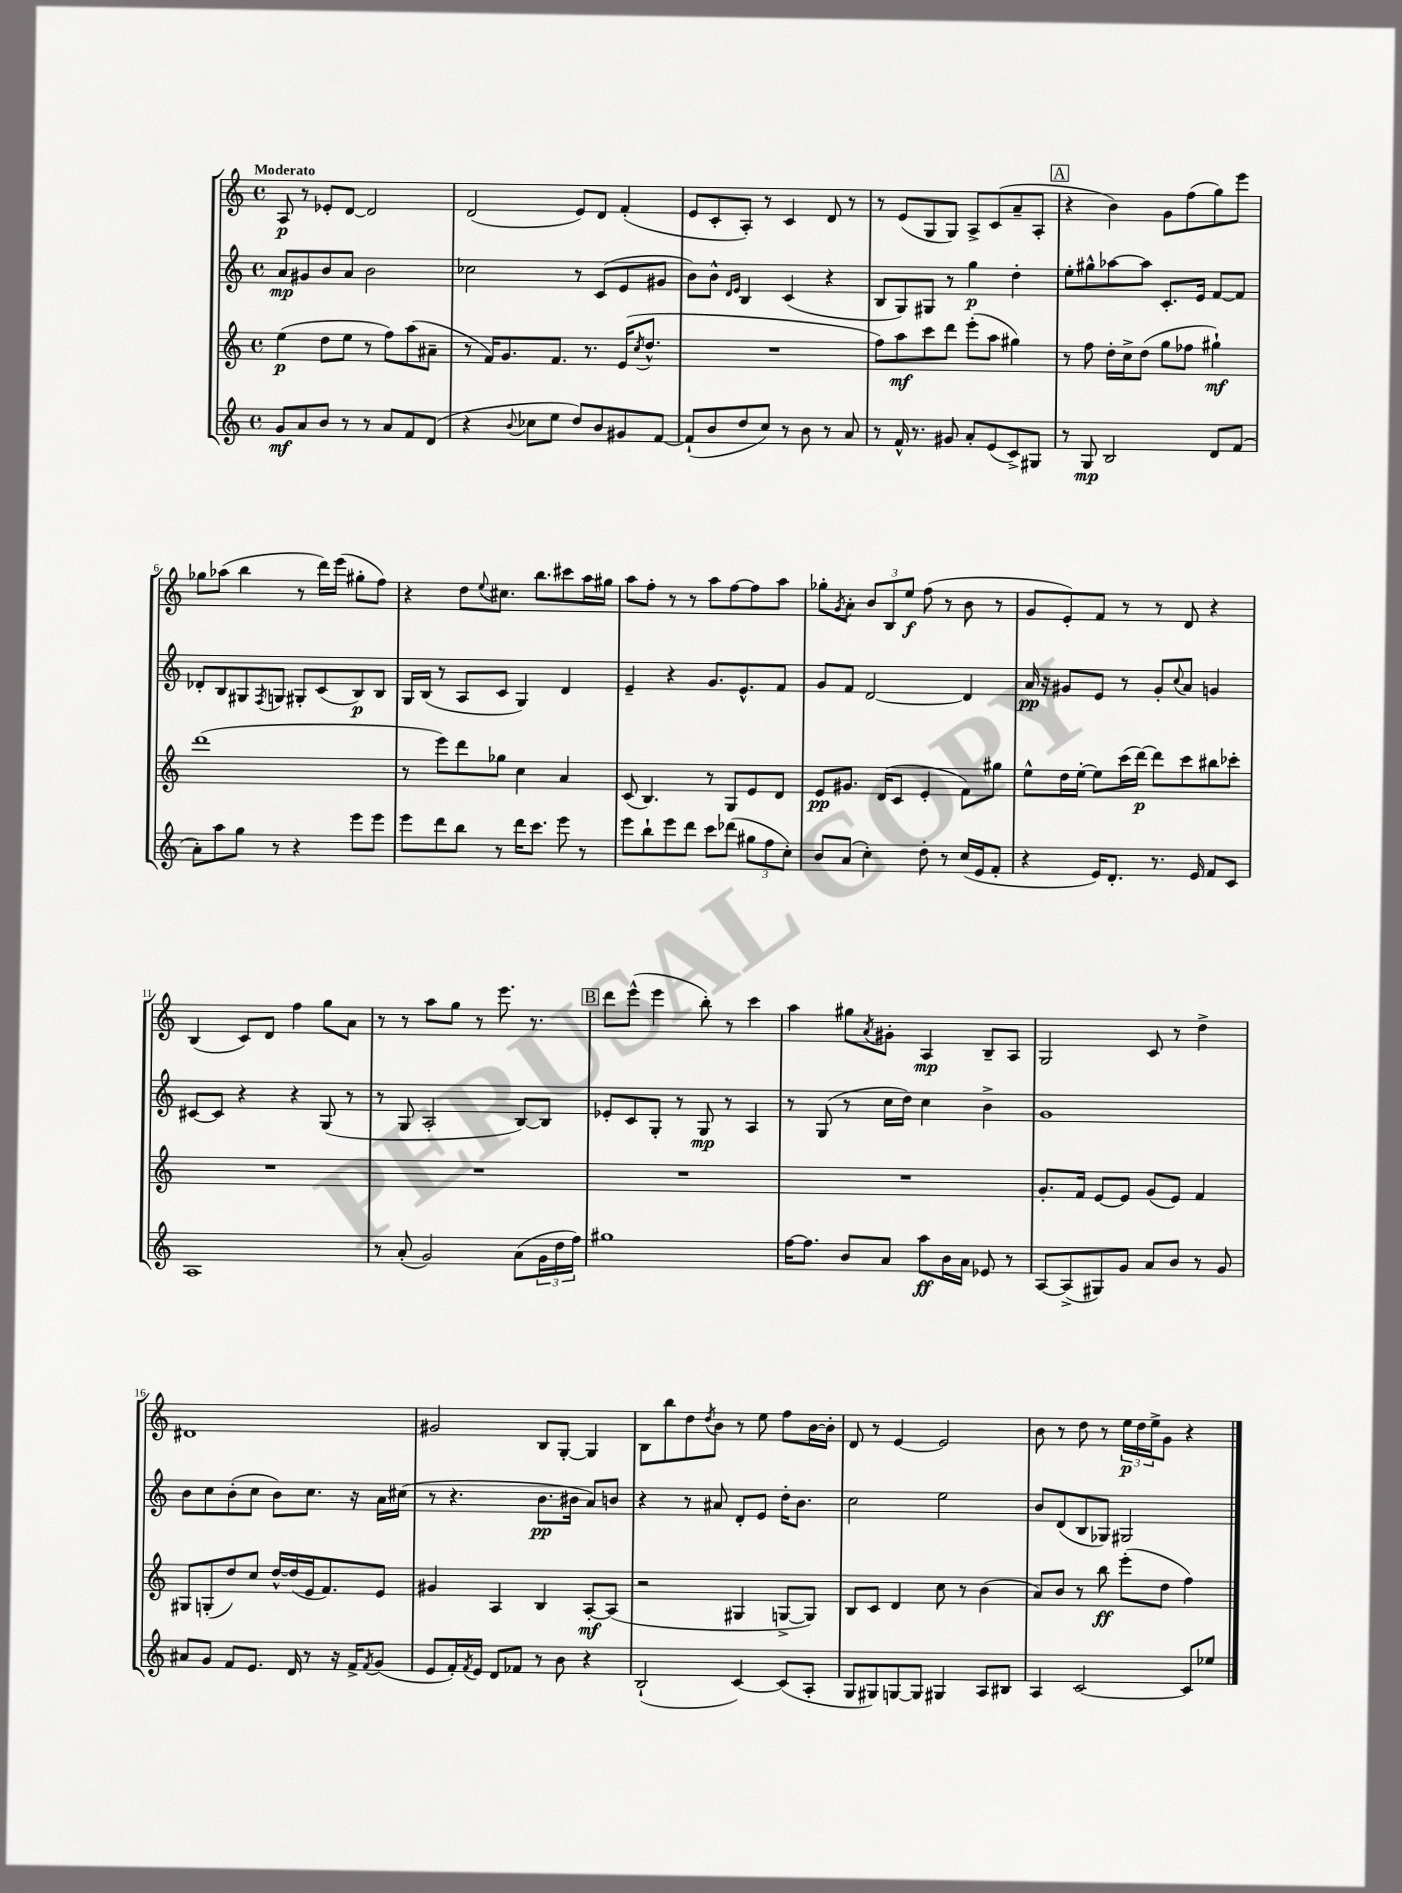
<<
\new StaffGroup <<
\new Staff = "s0" {
    \clef treble \key c \major \defaultTimeSignature \time 4/4 \tempo "Moderato"
    a8\p r8 ees'8-. d'8~ d'2 |
    d'2( e'8) d'8 f'4-.( |
    e'8 c'8-. a8-.) r8 c'4 d'8 r8 |
    r8 e'8( g8 g8) a8-> c'8( a'8-- a8-. |
    \mark \markup { \box "A" } r4 b'4) g'8 f''8( g''8) e'''8 |
    ges''8 aes''8( b''4 r8 d'''16) e'''16( gis''8-. f''8) |
    r4 d''8 \appoggiatura { e''8 } cis''8. b''8. cis'''8 a''16 gis''16 |
    a''8 f''8-. r8 r8 a''8 f''8~ f''8 a''8 |
    ges''8-. \acciaccatura { g'8 } a'8-. \tuplet 3/2 { b'8 b8 e''8\f } f''8( r8 b'8 r8 |
    g'8 e'8-.) f'8 r8 r8 d'8 r4 |
    b4( c'8) d'8 f''4 g''8 a'8 |
    r8 r8 a''8 g''8 r8 e'''8. r8. |
    \mark \markup { \box "B" } d'''8 e'''8-^( e'''4 b''8-.) r8 c'''4 |
    a''4 gis''8 \acciaccatura { a'8 } gis'8-. a4\mp b8-- a8 |
    g2 c'8 r8 d''4-> |
    dis'1 |
    gis'2 b8 g8~-. g4 |
    b8 b''8 d''8 \acciaccatura { d''8 } b'8 r8 e''8 f''8 b'16~ b'16-. |
    d'8 r8 e'4~ e'2 |
    b'8 r8 d''8 r8 \tuplet 3/2 { e''16\p d''16 e''16-> } g'8 r4 \bar "|." |
}
\new Staff = "s1" {
    \clef treble \key c \major \defaultTimeSignature \time 4/4
    a'8\mp gis'8 b'8 a'8 b'2 |
    ces''2 r8 c'8( e'8 gis'8 |
    b'8) b'8-^ \grace { d'16 e'16 } b4 c'4( r4 |
    b8 g8) gis8 r8 g''4\p d''4-. |
    \mark \markup { \box "A" } e''8-. gis''8-^ aes''8~ aes''8 c'8.-. e'16 f'8~ f'8 |
    des'8-. b8 gis8 \acciaccatura { f8 } g8 gis8-. c'8( b8\p) b8 |
    g16 b16( r8 a8 c'8 g4) d'4 |
    e'4-- r4 g'8. e'8.-^ f'8 |
    g'8 f'8 d'2~ d'4 |
    a'16\pp r16 gis'8 e'8 r8 gis'8-. \appoggiatura { c''8 } a'8 g'4 |
    cis'8~ cis'8 r4 r4 g8( r8 |
    r8 g8 a2-. b8~) b8 |
    \mark \markup { \box "B" } ees'8-. c'8 g8-. r8 g8\mp r8 a4 |
    r8 g8( r8 c''16 d''16) c''4 b'4-> |
    g'1 |
    b'8 c''8 b'8-.( c''8 b'8) c''8. r16 a'16 cis''16( |
    r8 r4. b'8.\pp bis'16 a'8) b'8 |
    r4 r8 ais'8 d'8-. e'8 d''16-. b'8. |
    c''2 e''2 |
    b'8 d'8( b8 ges8) gis2 \bar "|." |
}
\new Staff = "s2" {
    \clef treble \key c \major \defaultTimeSignature \time 4/4
    e''4\p( d''8 e''8 r8 f''8) a''8( ais'8-- |
    r8 f'16) g'8. f'8. r8. e'16( \acciaccatura { c''8 } d''8.-^ |
    R1 |
    f''8) a''8\mf c'''8 d'''8 e'''8-.( a''8 gis''4) |
    \mark \markup { \box "A" } r8 f''8 d''16-. c''16-> d''8( g''8 fes''8 gis''4-!\mf) |
    d'''1( |
    r8 e'''8) d'''8 ges''8 c''4 a'4 |
    c'8( b4.) r8 g8 e'8 d'8 |
    e'8\pp gis'8. d'16( c'8 e'4-. f'8) gis''8 |
    e''8-^ d''16 e''16~-. e''8 c'''16( d'''16~\p) d'''8 c'''8 bis''8 ces'''8-. |
    R1 |
    R1 |
    \mark \markup { \box "B" } R1 |
    R1 |
    g'8.-. f'16 e'8~ e'8 g'8( e'8) f'4 |
    gis8 g8-.( d''8) c''8 d''16~-^ d''16( e'16 f'8.) e'8 |
    gis'4 a4 b4 a8~-.\mf a8( |
    r2 gis4 g8~-> g8) |
    b8 c'8 d'4 c''8 r8 b'4( |
    a'8) b'8 r8 b''8\ff e'''8-.( d''8 f''4) \bar "|." |
}
\new Staff = "s3" {
    \clef treble \key c \major \defaultTimeSignature \time 4/4
    g'8\mf a'8 b'8 r8 r8 a'8 f'8 d'8( |
    r4 \appoggiatura { b'8 } ces''8 e''8 d''8) b'8 gis'8 f'8~ |
    f'8-!( b'8 d''8 c''8) r8 b'8 r8 a'8 |
    r8 f'16-^ r8. gis'8 a'8-. e'8( c'8->) gis8 |
    \mark \markup { \box "A" } r8 g8\mp b2 d'8 f'8( |
    a'8-.) a''8 g''8 r8 r4 e'''8 e'''8 |
    e'''8 d'''8 b''8 r8 d'''16 c'''8. e'''8 r8 |
    e'''8 b''8-! e'''8 d'''8 c'''8 des'''8( \tuplet 3/2 { gis''8 f''8 c''8-.) } |
    b'8 a'8( c''4-.) d''8-. r8 c''16( e'16 f'8-. |
    r4 e'16) d'8.-. r8. e'16 f'8 c'8 |
    a1 |
    r8 a'8-.( g'2) a'8( \tuplet 3/2 { g'16 d''16 f''16) } |
    \mark \markup { \box "B" } gis''1 |
    f''16~ f''8. b'8 a'8 a''8\ff b'16 a'16 ees'8 r8 |
    a8~ a8->( gis8) g'8 a'8 b'8 r8 g'8 |
    ais'8 g'8 f'8 e'8. d'16 r8 r16 f'16-> \acciaccatura { f'8 } g'8( |
    e'8 f'16-.) \acciaccatura { f'8 } e'16 d'8 fes'8 r8 b'8 r4 |
    b2-!( c'4~) c'8( a8-. |
    g8 gis8) g8~ g8 gis4 a8 bis8 |
    a4 c'2~ c'8 ees''8 \bar "|." |
}
>>
>>
